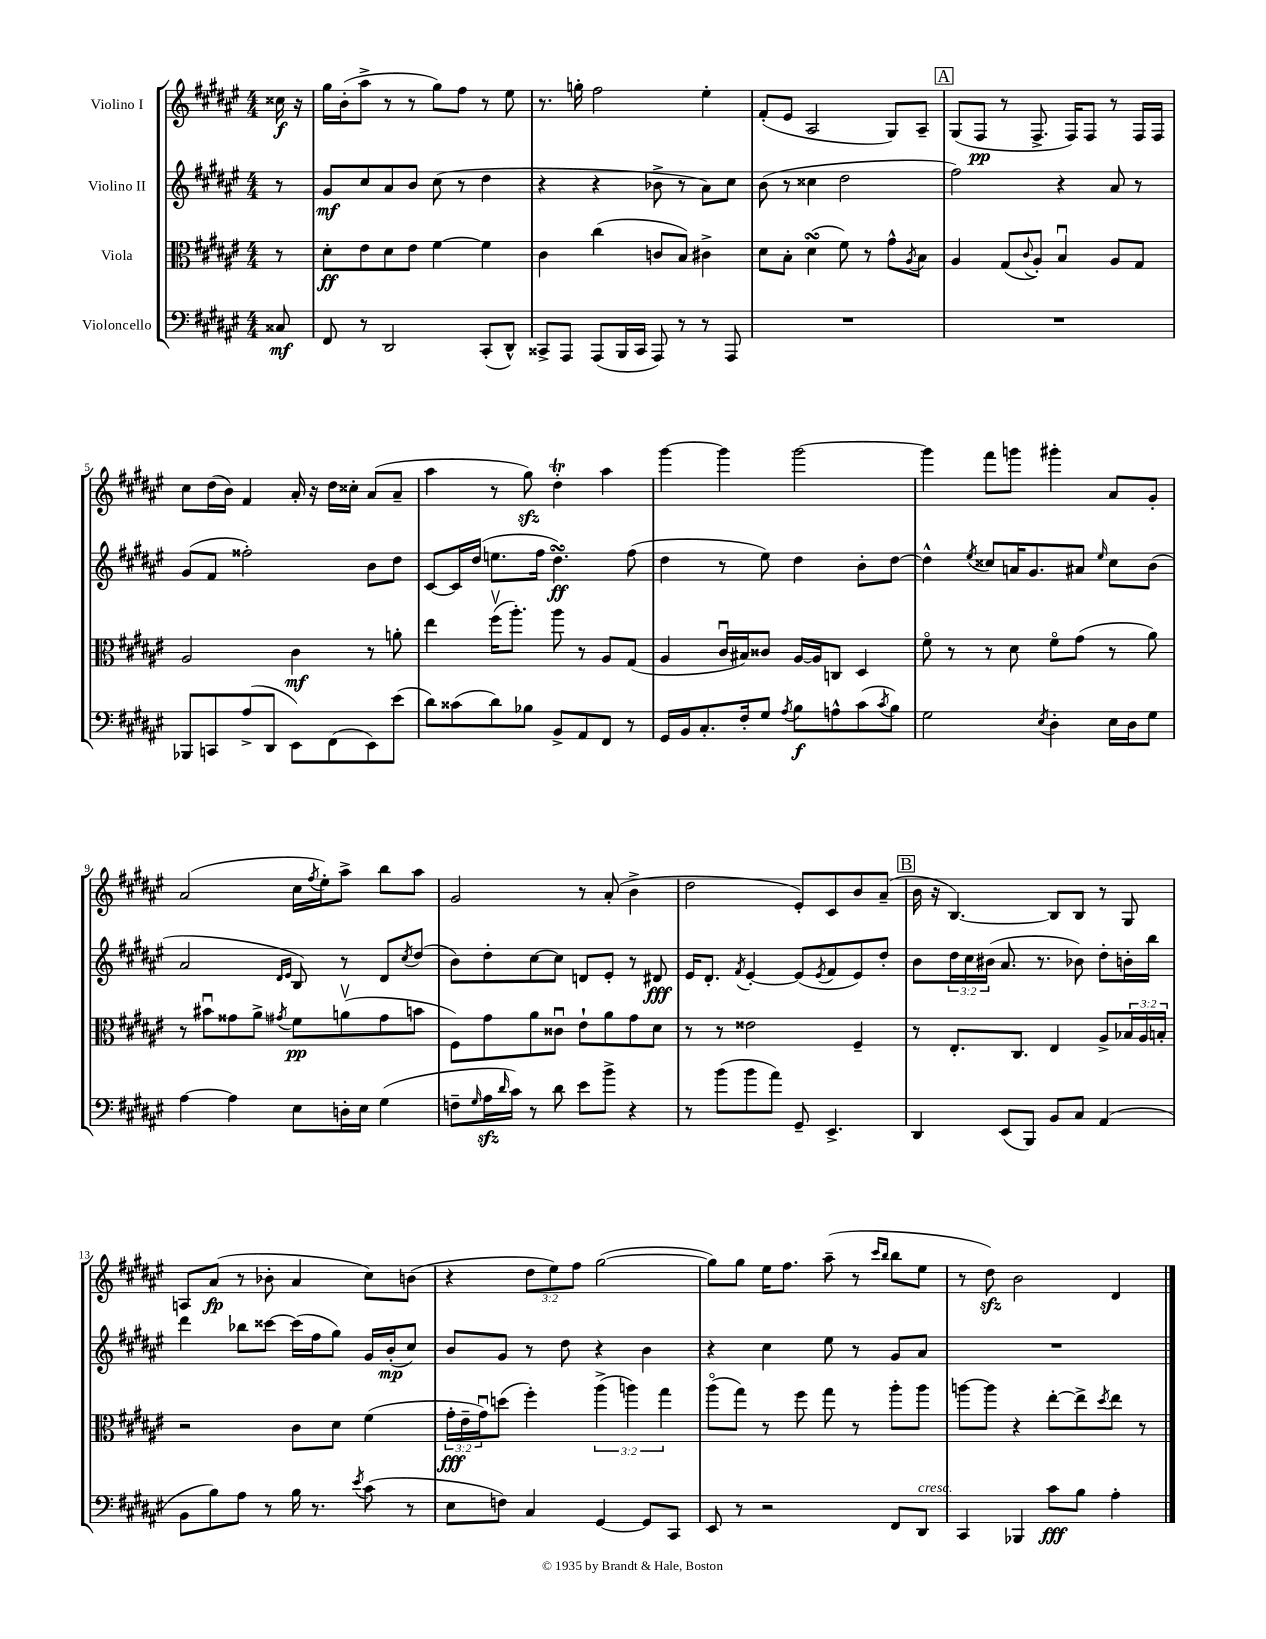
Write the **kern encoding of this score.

**kern	**kern	**kern	**kern
*staff4	*staff3	*staff2	*staff1
*clefF4	*clefC3	*clefG2	*clefG2
*k[f#c#g#d#a#e#]	*k[f#c#g#d#a#e#]	*k[f#c#g#d#a#e#]	*k[f#c#g#d#a#e#]
*M4/4	*M4/4	*M4/4	*M4/4
8C##	8r	8r	16cc##
.	.	.	16r
=	=	=	=
8FF#	8d#'	8g#	16gg#
.	.	.	(16b'
8r	8e#	8cc#	8aa#^
2DD#	8d#	8a#	8r
.	8e#	8b	8r
.	[4f#	(8cc#	8gg#)
.	.	8r	8ff#
(8CC#'	4f#]	4dd#	8r
8DD#^^)	.	.	8ee#
=	=	=	=
8CC##^	4c#	4r	8.r
8AAA#	.	.	.
.	.	.	16gg'
(8AAA#	(4cc#	4r	2ff#
16BBB	.	.	.
16CC##	.	.	.
8AAA#)	8c	8b-^	.
8r	8B)	8r	.
8r	4c#^	8a#)	4ee#'
8AAA#	.	8cc#	.
=	=	=	=
1r	8d#	(8b	(8f#'
.	8B'	8r	8e#
.	(4d#	4cc##	2A#
.	8f#)	2dd#	.
.	8r	.	.
.	8g#^^	.	8G#)
.	8qA#	.	.
.	8B	.	8A#~
=	=	=	=
1r	4A#	2ff#)	(8G#
.	.	.	8F#
.	(8G#	.	8r
.	8qqc#	.	.
.	8A#')	.	8.F#^
.	4Bu	4r	.
.	.	.	16F#)
.	.	.	8F#
.	8A#	8a#	8r
.	8G#	8r	16F#
.	.	.	16F#
=	=	=	=
8BBB-	2A#	(8g#	8cc#
8CC	.	8f#	(16dd#
.	.	.	16b)
(8A#^	.	2ff##')	4f#
8DD#	.	.	.
8EE#)	4c#	.	16a#'
.	.	.	16r
(8FF#	.	.	16dd#
.	.	.	16cc##'
8EE#)	8r	8b	(8a#
(8e#	8a'	8dd#	8a#~
=	=	=	=
8d#)	4ee#	[8c#	4aa#
(8c##	.	16c#]	.
.	.	(16dd#	.
8d#)	(16ff#v	8.ee	8r
.	8.aa#')	.	.
8B-	.	.	8gg#)
.	.	16ff#	.
8BB^	8aa#	4.dd#)	4dd#'
8AA#	8r	.	.
8FF#	8A#	.	4aa#
8r	(8G#	(8ff#	.
=	=	=	=
16GG#	4A#	4dd#	[4ggg#
16BB	.	.	.
8.C#'	.	.	.
.	16c#u	8r	4ggg#]
16F#'	16B#)	.	.
8G#	8c##	8ee#)	.
8qA#	.	.	.
8B	[16A#	4dd#	[2ggg#
.	16A#]	.	.
8A^^	8C	.	.
(8c#	4D#	8b'	.
8qc#	.	.	.
8B)	.	[8dd#	.
=	=	=	=
2G#	8f#o	4dd#^^]	4ggg#]
.	8r	.	.
.	.	8qee#	.
.	8r	8cc##	8fff#
.	8d#	16a	8ggg
.	.	8.g#	.
8qE#	.	.	.
4D#'	8f#o	.	4ggg#'
.	(8g#	8a#	.
.	.	16qqee#	.
16E#	8r	8cc##	8a#
16D#	.	.	.
8G#	8a#)	(8b	8g#'
=	=	=	=
[4A#	8r	2a#	(2a#
.	8b#u	.	.
4A#]	8g##	.	.
.	8a#^	.	.
.	.	16qqd#	.
.	8qg#	16qqe#	.
8E#	8f#	8B)	16cc#
.	.	.	8qff#
.	.	.	16ee#')
16D'	(8av	8r	8aa#^
16E#	.	.	.
(4G#	8g#	8d#	8bb
.	.	8qcc#	.
.	8b	(8dd#	8aa#
=	=	=	=
8F~	8F#)	8b)	2g#
16qqG#	.	.	.
16A#	8g#	8dd#'	.
16qqd#	.	.	.
16c#)	.	.	.
8r	8a#	[8cc#	.
8d#	8c##u	8cc#]	.
8e#	8e#`	8d	8r
8b^	8a#	8e#'	(8a#'
4r	8g#	8r	4b^
.	8d#	8d#	.
=	=	=	=
8r	8r	16e#	2dd#
.	.	8.d#'	.
(8b	8r	.	.
.	.	8qf#	.
8b	2e##	[4e#'	.
8a#)	.	.	.
8GG#~	.	(8e#]	8e#')
.	.	8qe#	.
4.EE#^	.	8f#	8c#
.	4F#~	8e#)	8b
.	.	8dd#'	(8a#~
=	=	=	=
4DD#	8r	8b	16b
.	.	.	16r
.	8.E#'	24dd#	[4.B)
.	.	24cc#	.
.	.	(24b#	.
(8EE#	.	8.a#	.
.	8.C#	.	.
8BBB)	.	.	.
.	.	8.r	.
8BB	4E#	.	8B]
8C#	.	8b-)	8B
(4AA#	8A#^	8dd#'	8r
.	24B-	16b'	8G#
.	24A#	.	.
.	.	16bb	.
.	24B'	.	.
=	=	=	=
8BB	2r	4ddd#	8A
8B)	.	.	(8a#
8A#	.	8bb-	8r
8r	.	[8ccc##	8b-'
16B	8c#	(16ccc##]	4a#
8.r	.	16ff#	.
.	8d#	8gg#)	.
8qe#	.	.	.
(8c#	(4f#	16g#	8cc#)
.	.	(16b'	.
8r	.	8cc#)	(8b
=	=	=	=
8E#	24g#'	8b	4r
.	24e#~	.	.
.	24g#u)	.	.
8F)	(8dd	8g#	.
4C#	4ff#')	8r	12dd#
.	.	.	12ee#)
.	.	8dd#	.
.	.	.	12ff#
[4GG#	(6aa#^	4r	([2gg#
.	6aa)	.	.
8GG#]	.	4b	.
.	6gg#	.	.
8CC#	.	.	.
=	=	=	=
8EE#	(8aa#o	4r	8gg#])
8r	8gg#)	.	8gg#
2r	8r	4cc#	16ee#
.	.	.	8.ff#
.	8ff#	.	.
.	8gg#	8ee#	(8aa#~
.	8r	8r	8r
.	.	.	16qqccc#
.	.	.	16qqbb
8FF#	8aa#'	8g#	8bb
8DD#	8aa#	8a#	8ee#
=	=	=	=
4CC#	[8aa	1r	8r
.	8aa]	.	8dd#)
4BBB-	4r	.	2b
8c#	[8ee#'	.	.
8B	8ee#^]	.	.
.	8qdd#	.	.
4A#'	8ee#	.	4d#
.	8r	.	.
==	==	==	==
*-	*-	*-	*-
